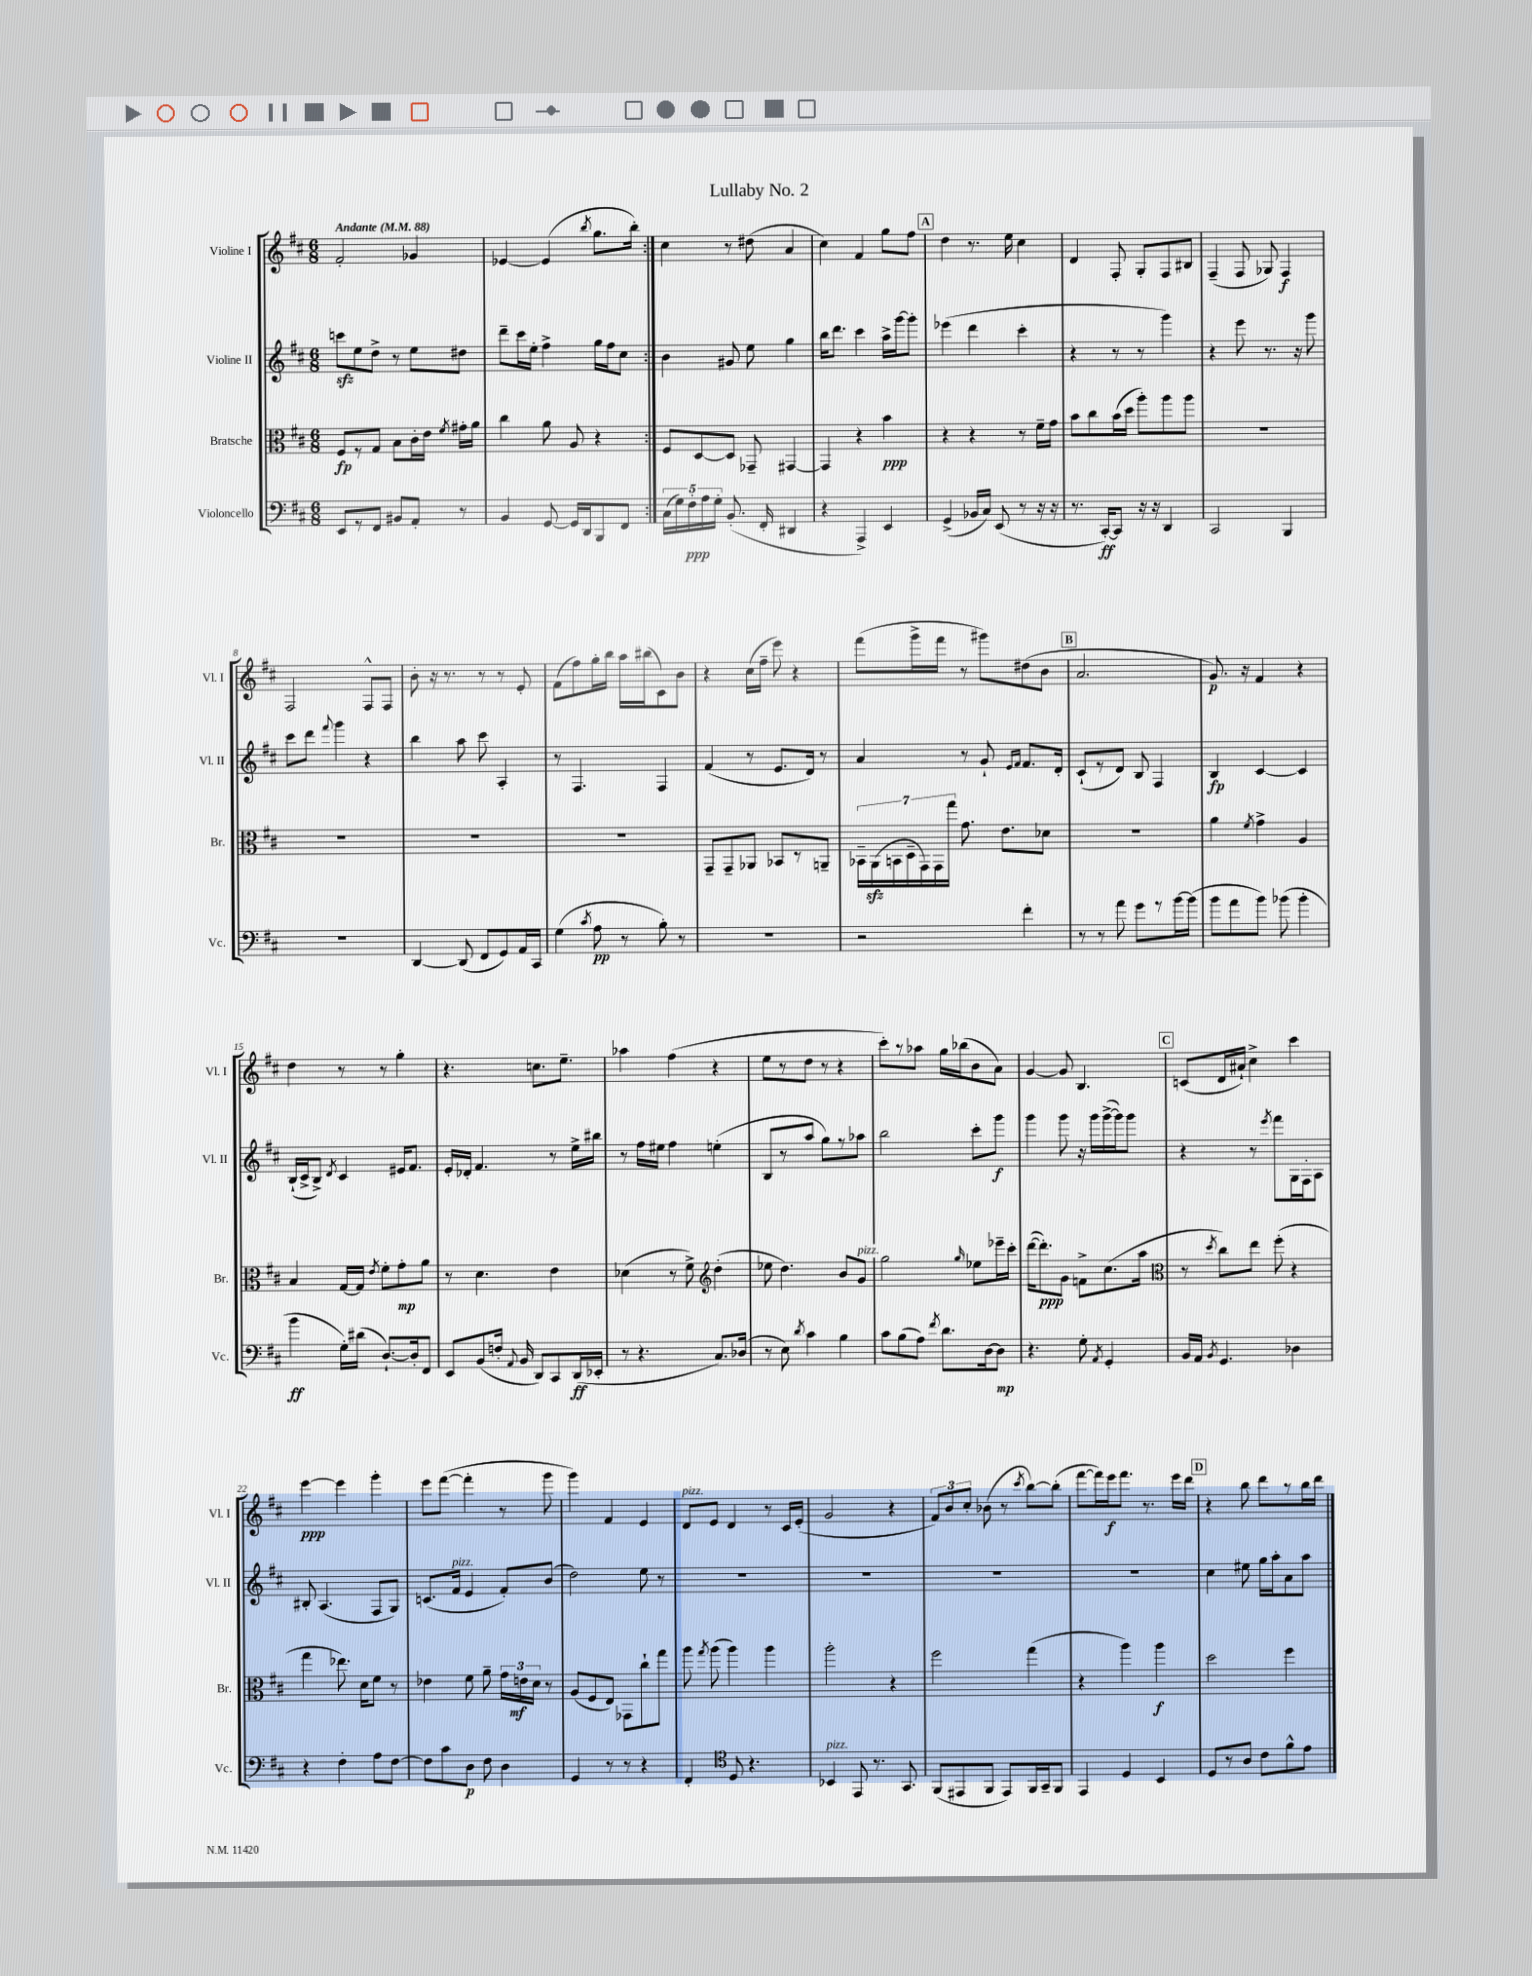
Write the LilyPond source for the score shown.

\header { title = "Lullaby No. 2" }
<<
\new StaffGroup <<
\new Staff = "s0" \with { instrumentName = "Violine I" shortInstrumentName = "Vl. I" } {
    \clef treble \key d \major \numericTimeSignature \time 6/8 \tempo "Andante" 4 = 88
    \autoBeamOff \repeat volta 2 { fis'2-. ges'4 |
    ees'4~ ees'4( \acciaccatura { b''8 } g''8.[ b''16]-.) | }
    cis''4 r8 dis''8( a'4 |
    cis''4) fis'4 g''8[ fis''8] |
    \mark \markup { \box "A" } d''4 r8. e''16 cis''4 |
    d'4 fis8-. g8[-. fis8 bis8] |
    fis4--( fis8 ges8) fis4\f |
    fis2 fis8[-^ fis8] |
    b'8-. r16 r8. r8 r8 e'8-. |
    fis'8[( fis''8) g''16-. b''16] a''16[ bis''16( cis'8) b'8] |
    r4 cis''16[( fis''16]-- e'''8) r4 |
    fis'''8[( g'''16-> fis'''16] r8 gis'''8[) dis''8( b'8] |
    \mark \markup { \box "B" } a'2. |
    g'8.\p) r16 fis'4 r4 |
    d''4 r8 r8 g''4-. |
    r4. c''8.[ e''8.]-- |
    aes''4 fis''4( r4 |
    e''8[ r8 d''8] r8 r4 |
    cis'''8[-.) r8 aes''8] g''16[ bes''16( b'8 a'8]) |
    g'4~ g'8 b4. |
    \mark \markup { \box "C" } c'8[( d'16 ais'16]-!) cis''4-> cis'''4 |
    e'''4~\ppp e'''4 g'''4-. |
    e'''8[ fis'''8]~( fis'''4-. r8 g'''8 |
    g'''4) fis'4 e'4 |
    d'8[^\markup { \italic "pizz." } e'8] d'4 r8 cis'16[ e'16]-.( |
    g'2 r4 |
    \tuplet 3/2 { fis'8[) b'8 cis''8]-. } bes'8( r8 \acciaccatura { cis'''8 } b''8[~) b''8]-.( |
    fis'''8[~ fis'''16) e'''16\f fis'''8.] r8. e'''16[ d'''16] |
    \mark \markup { \box "D" } r4 b''8 d'''8[ r8 b''16 d'''16] \bar "|." |
}
\new Staff = "s1" \with { instrumentName = "Violine II" shortInstrumentName = "Vl. II" } {
    \clef treble \key d \major \numericTimeSignature \time 6/8
    \autoBeamOff \repeat volta 2 { c'''8[\sfz e''8 d''8]-> r8 e''8[ dis''8] |
    d'''8[-- cis'''16 e''16]-. fis''4-> g''16[ fis''16 cis''8] | }
    b'4 gis'8 e''8 g''4 |
    b''16[ d'''8.] cis'''4 a''16[-> g'''16~ g'''8]-. |
    \mark \markup { \box "A" } ees'''4( d'''4 cis'''4-. |
    r4 r8 r8 g'''4) |
    r4 e'''8 r8. r16 g'''8 |
    cis'''8[ d'''8] \appoggiatura { fis'''8 } g'''4 r4 |
    b''4 a''8 cis'''8 a4-. |
    r8 fis4. fis4 |
    fis'4( r8 e'8.[ d'16]) r8 |
    a'4 r8 g'8-! \grace { e'16[ fis'16] } fis'8.[ d'16]-. |
    \mark \markup { \box "B" } cis'8[-!( r8 d'8]) b8 fis4 |
    b4\fp cis'4~ cis'4 |
    b16[-!( cis'16-> b8]->) \acciaccatura { d'8 } cis'4 eis'16[ fis'8.] |
    e'16[-. des'16]-. fis'4. r8 e''16[-> bis''16] |
    r8 fis''16[ eis''16] fis''4 e''4-.( |
    b8[ r8 a''8] g''8[) r8 aes''8] |
    b''2 cis'''8[-. g'''8]\f |
    g'''4 g'''8 r16 g'''16[ g'''16~->( g'''16) g'''8] |
    \mark \markup { \box "C" } r4 r8 \acciaccatura { e'''8 } fis'''8[ g16 fis16-. a8] |
    bis8-. a4.( fis8[ g8]) |
    c'8.[( fis'16]^\markup { \italic "pizz." } e'4 fis'8[-.) b'8]( |
    d''2) e''8 r8 |
    R2. |
    R2. |
    R2. |
    R2. |
    \mark \markup { \box "D" } cis''4 eis''8 g''16[ a''16-. a'8 a''8] \bar "|." |
}
\new Staff = "s2" \with { instrumentName = "Bratsche" shortInstrumentName = "Br." } {
    \clef alto \key d \major \numericTimeSignature \time 6/8
    \autoBeamOff \repeat volta 2 { fis8[\fp r8 g8] b8[ cis'16-. e'16] \acciaccatura { fis'8 } gis'16[-. a'16] |
    cis''4 a'8 a8 r4 | }
    fis8[ d8~ d8] ges,8-- gis,4~ |
    gis,4 r4 b'4\ppp |
    \mark \markup { \box "A" } r4 r4 r8 fis'16[-- g'16] |
    b'8[ cis''8 b'16( d''16] a''8[-.) a''8 a''8] |
    R2. |
    R2. |
    R2. |
    R2. |
    g,8[-- g,8-- aes,8] bes,8[ r8 a,8]-- |
    \tuplet 7/4 { bes,16[-- a,16\sfz( b,16 d16-- g,16) g,16 g''16] } g'8. e'8.[ des'8] |
    \mark \markup { \box "B" } R2. |
    a'4 \acciaccatura { fis'8 } g'4-> a4 |
    b4 g16[~ g16] \acciaccatura { e'8 } fis'8[-. g'8-.\mp a'8] |
    r8 d'4. e'4 |
    des'4( r8 fis'8->) \clef treble d''4-.( |
    ees''8 d''4.) b'8[ g'8]^\markup { \italic "pizz." } |
    g''2 \grace { g''16 } ees''8[ ees'''16-- cis'''16]-. |
    d'''16[~( d'''8.-.\ppp) g'8] f'8[-> cis''8.( a''16] |
    \mark \markup { \box "C" } \clef alto r8 \acciaccatura { d''8 } cis''8[) e''8] fis''8-.( r4 |
    g''4 ees''8.) d'16[ fis'8] r8 |
    ees'4 fis'8 a'8-- \tuplet 3/2 { g'16[ e'16\mf d'16] } r8 |
    a8[( fis8 e8]) ges,8[ cis''8-! g''8] |
    a''8 \acciaccatura { g''8 } a''8( a''4) a''4 |
    a''2-. r4 |
    fis''2 g''4( |
    r4 a''4) a''4\f |
    \mark \markup { \box "D" } d''2 fis''4 \bar "|." |
}
\new Staff = "s3" \with { instrumentName = "Violoncello" shortInstrumentName = "Vc." } {
    \clef bass \key d \major \numericTimeSignature \time 6/8
    \autoBeamOff \repeat volta 2 { e,8[ r8 fis,8] bis,8[ a,8]-. r8 |
    b,4 g,8~ g,16[ d,16 b,,8 fis,8] | }
    \tuplet 5/4 { cis16[( g16) fis16-.\ppp a16 g16]-. } b,8.-.( fis,16-. dis,4 |
    r4 a,,4->) e,4 |
    \mark \markup { \box "A" } g,4->( bes,16[ cis16]) e,8( r8 r16 r16 |
    r8. cis,16[~-.\ff) cis,8] r16 r16 d,4 |
    cis,2 b,,4 |
    R2. |
    d,4~ d,8( fis,8[ g,8) a,16 cis,16] |
    g4( \acciaccatura { cis'8 } a8\pp r8 b8-.) r8 |
    R2. |
    r2 fis'4-. |
    \mark \markup { \box "B" } r8 r8 a'8 g'8[ r8 b'16~ b'16]( |
    b'8[ a'8 b'8]) bes'8( bes'4-. |
    b'4\ff g16[-.) dis'16]( d8.[~-!) d16-. fis,8] |
    e,8[ b,8( f16]-. \appoggiatura { a,8 } b,16 d,8[) cis,8 d,16\ff( ees,16]-. |
    r8 r4. cis8.[) des16]( |
    r8 e8) \acciaccatura { d'8 } cis'4 b4 |
    cis'8[ b8( a8]) \acciaccatura { fis'8 } d'8.[ d16~ d8]\mp |
    r4. g8-. \acciaccatura { a,8 } g,4-. |
    \mark \markup { \box "C" } b,16[ a,16] \acciaccatura { b,8 } g,4. des4 |
    r4 fis4-. a8[ fis8]~ |
    fis8[ cis'8 d8]\p fis8 d4 |
    g,4 r8 r8 r4 |
    fis,4-. \clef tenor d8 r4. |
    bes,4^\markup { \italic "pizz." } e,8 r8. g,8. |
    fis,8[( eis,8 fis,8] eis,8[) fis,16 g,16-- fis,8] |
    e,4 d4 b,4 |
    \mark \markup { \box "D" } d8[ r8 a8] cis'8[ fis'8-^ e'8] \bar "|." |
}
>>
>>
